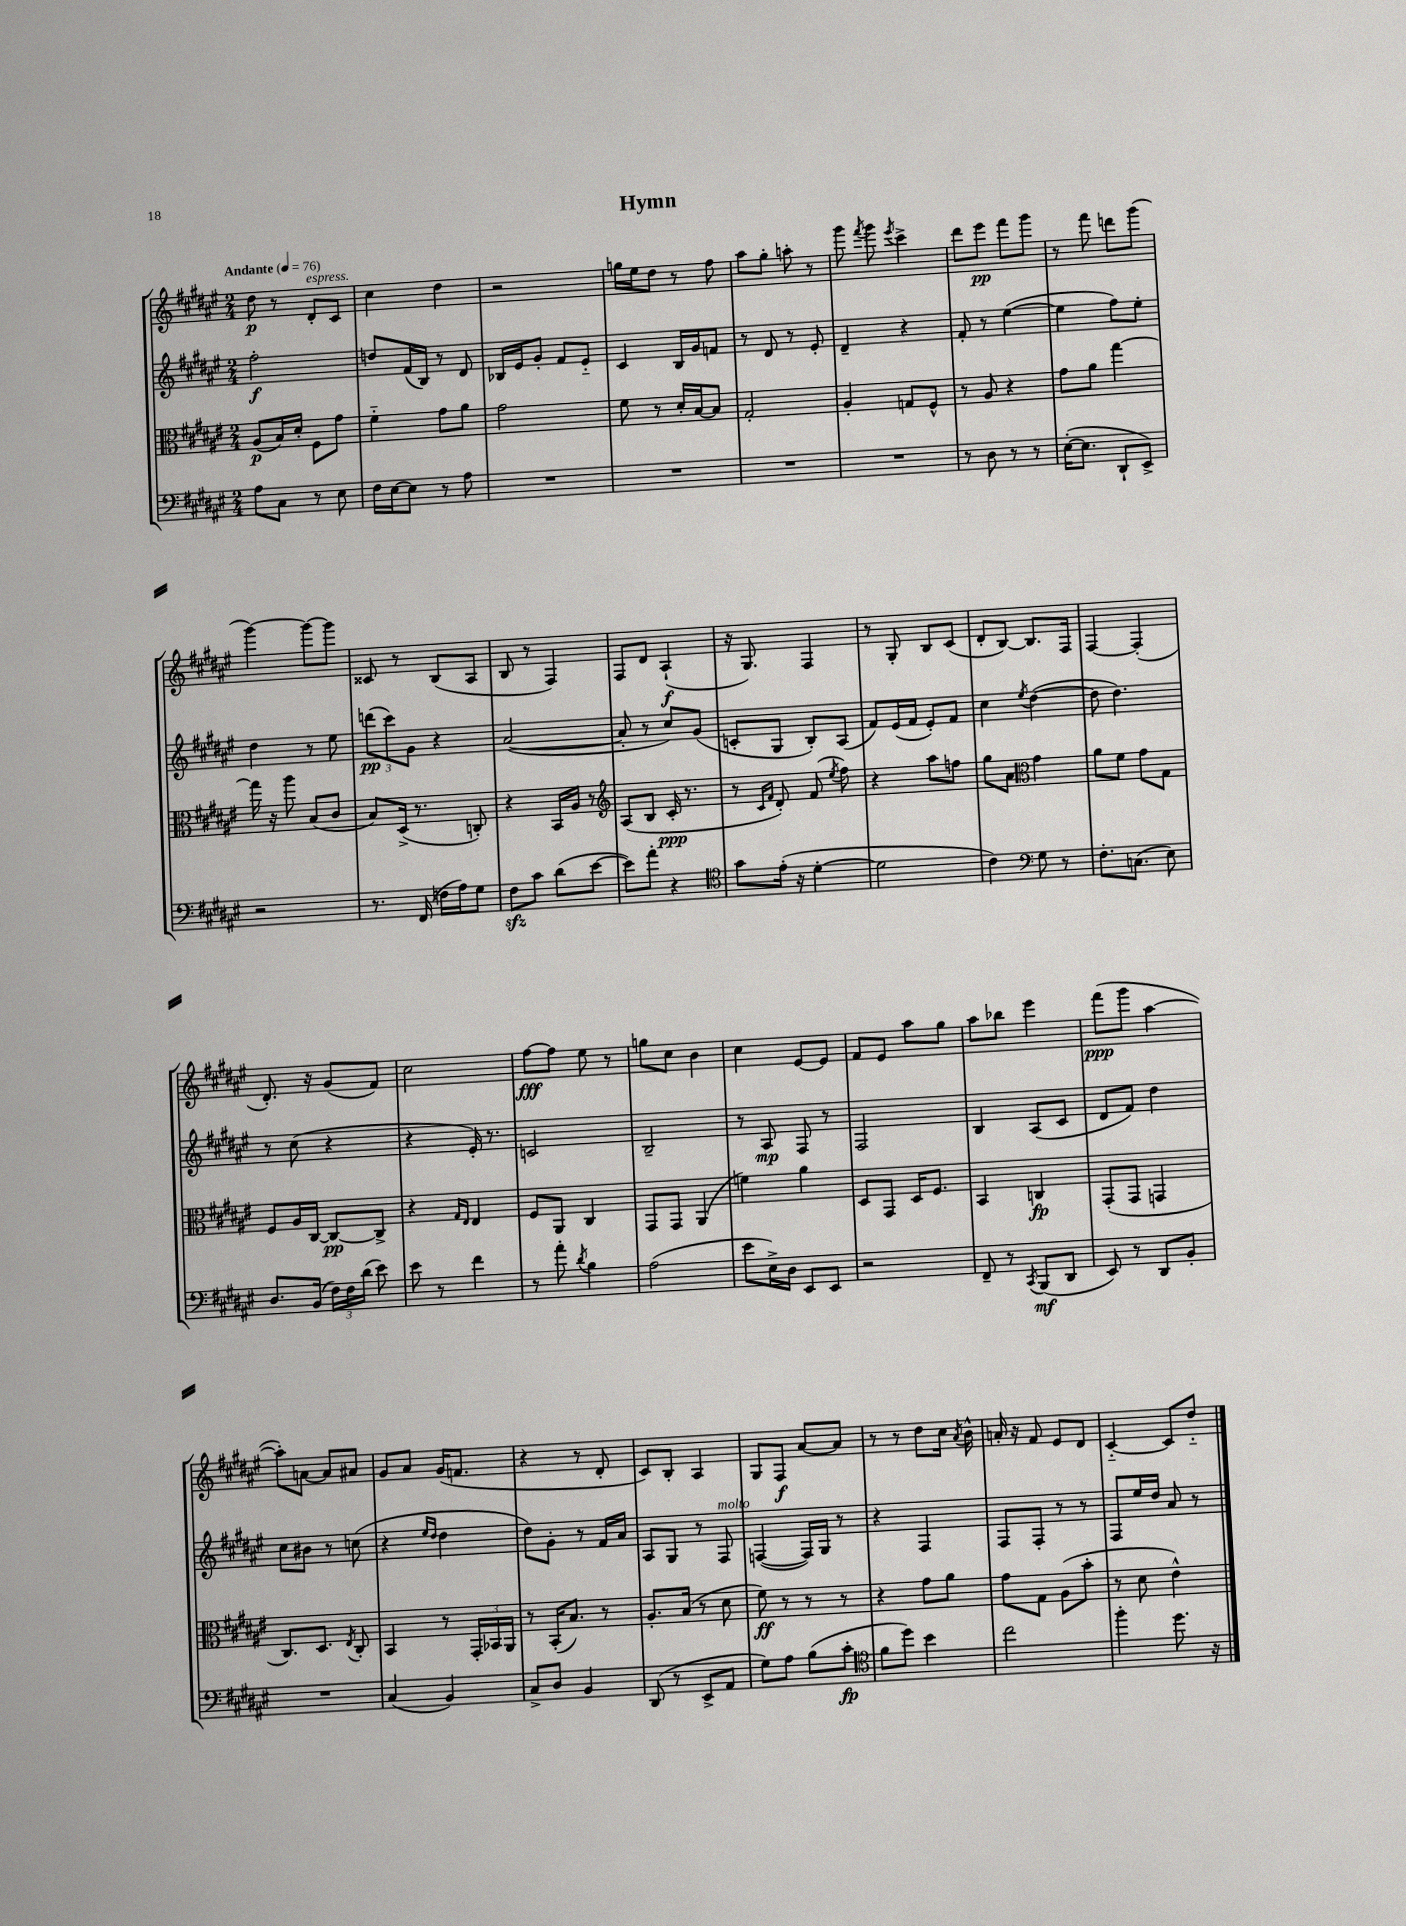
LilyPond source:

\header { title = "Hymn" }
<<
\new StaffGroup <<
\new Staff = "s0" {
    \clef treble \key fis \major \numericTimeSignature \time 2/4 \tempo "Andante" 4 = 76
    \autoBeamOff dis''8\p r8 dis'8[-.^\markup { \italic "espress." } cis'8] |
    cis''4 dis''4 |
    r2 |
    g''16[ eis''16 dis''8] r8 fis''8 |
    ais''8[ gis''8]-. a''8-. r8 |
    gis'''8 \acciaccatura { fis'''8 } gis'''8 \acciaccatura { eis'''8 } cis'''4-> |
    dis'''8[ eis'''8]\pp fis'''8[ gis'''8] |
    r8 fis'''8 d'''8[ gis'''8]( |
    gis'''4~) gis'''8[~ gis'''8] |
    cisis'8 r8 b8[( ais8] |
    b8 r8 fis4) |
    fis8[ dis'8] ais4-!\f( |
    r16 gis8.) fis4 |
    r8 gis8-. b8[ cis'8]( |
    dis'8[-. b8]~) b8.[ fis16] |
    fis4~ fis4-.( |
    dis'8.-.) r16 gis'8[( fis'8]) |
    cis''2 |
    fis''8[~\fff fis''8] eis''8 r8 |
    g''8[ cis''8] b'4 |
    cis''4 eis'8[~ eis'8] |
    fis'8[ eis'8] ais''8[ gis''8] |
    ais''8[ bes''8] eis'''4 |
    fis'''8[\ppp( gis'''8] ais''4~ |
    ais''8[-.) a'8]~ a'8[ ais'8] |
    gis'8[ ais'8] gis'16[( f'8.] |
    r4 r8 dis'8-. |
    cis'8[) b8]-. ais4 |
    gis8[ fis8]\f ais'8[~ ais'8] |
    r8 r8 dis''8[ cis''16] \acciaccatura { ais'8 } b'16-^ |
    a'16-. r16 fis'8 eis'8[ dis'8] |
    cis'4~-_ cis'8[ dis''8]-_ \bar "|." |
}
\new Staff = "s1" {
    \clef treble \key fis \major \numericTimeSignature \time 2/4
    \autoBeamOff fis''2-.\f |
    d''8[ fis'16( b16]) r8 dis'8 |
    bes16[ eis'16 gis'8]-. fis'8[ eis'8]-_ |
    cis'4 b16[ gis'16 f'8] |
    r8 dis'8 r8 eis'8-. |
    dis'4-- r4 |
    fis'8-. r8 eis''4~( |
    eis''4 fis''8[) eis''8]-. |
    dis''4 r8 eis''8 |
    \tuplet 3/2 { d'''8[\pp( cis'''8) gis'8] } r4 |
    ais'2~( |
    ais'8-. r8 cis''8[) gis'8]( |
    c'8[-. gis8] b8[-.) ais8]( |
    fis'8[) eis'16( fis'16] eis'8[-.) fis'8] |
    cis''4 \acciaccatura { eis''8 } dis''4~( |
    dis''8 dis''4.) |
    r8 cis''8( r4 |
    r4 eis'16-.) r8. |
    c'2 |
    b2-- |
    r8 ais8\mp fis8 r8 |
    fis2 |
    b4 ais8[( cis'8] |
    dis'8[ fis'8]) dis''4 |
    cis''8[ bis'8] r8 c''8( |
    r4 \grace { eis''16[ dis''16] } dis''4 |
    dis''8[) gis'8]-. r8 fis'16[ ais'16] |
    ais8[ gis8] r8 fis8^\markup { \italic "molto" } |
    f4~( f16[) gis16] r8 |
    r4 fis4 |
    fis8[ fis8]-. r8 r8 |
    fis8[ eis''16 dis''16] ais'8 r8 \bar "|." |
}
\new Staff = "s2" {
    \clef alto \key fis \major \numericTimeSignature \time 2/4
    \autoBeamOff ais8[\p( b16) dis'16]-. fis8[ gis'8] |
    fis'4-_ gis'8[ ais'8] |
    gis'2 |
    fis'8 r8 dis'16[-. b16~ b8] |
    gis2-. |
    ais4-. g8[ fis8]-^ |
    r8 ais8 r4 |
    gis'8[ ais'8] gis''4~ |
    gis''16 r16 ais''8 b8[( cis'8] |
    b8[) dis16]->( r8. c8-.) |
    r4 b,16[ ais16] r8 |
    \clef treble ais8[( b8] cis'16-.\ppp r8. |
    r8 \grace { cis'16[ fis'16] } dis'8-.) fis'8( \acciaccatura { eis''8 } fis''8) |
    r4 ais''8[ f''8] |
    gis''8[ ais'8] \clef alto gis'4 |
    ais'8[ fis'8] gis'8[ gis8] |
    fis8[ ais16 cis16]~ cis8[~\pp cis8]-> |
    r4 \grace { gis16[ eis16] } eis4 |
    fis8[ ais,8] cis4 |
    gis,8[ gis,8] ais,4( |
    f'4) ais'4 |
    dis8[ gis,8] dis16[ fis8.] |
    b,4 c4\fp |
    gis,8[-.( gis,8] g,4 |
    cis8.[) dis8.] \acciaccatura { eis8 } cis8-. |
    b,4 r8 \tuplet 3/2 { gis,16[-. bes,16 ais,16] } |
    r8 b,16[-.( b8.]) r8 |
    ais8.[-. b16]( r8 dis'8 |
    fis'8\ff) r8 r8 r8 |
    r4 gis'8[ ais'8] |
    gis'8[ gis8] ais8[( b'8]-. |
    r8 dis'8 eis'4-^) \bar "|." |
}
\new Staff = "s3" {
    \clef bass \key fis \major \numericTimeSignature \time 2/4
    \autoBeamOff ais8[ cis8] r8 eis8 |
    fis16[ eis16~ eis8] r8 ais8 |
    R2 |
    R2 |
    R2 |
    R2 |
    r8 dis8 r8 r8 |
    eis16[~-.( eis8.] dis,8[-! eis,8]->) |
    r2 |
    r8. fis,16( f16[ ais16) gis8] |
    fis8[\sfz cis'8] dis'8[( eis'8]~ |
    eis'8[) ais'8]-. r4 |
    \clef tenor gis'8[ eis'16]-.( r16 dis'4~-. |
    dis'2 |
    cis'4) \clef bass gis8 r8 |
    fis8.[-. c8.]( eis8) |
    dis8.[ b,16]( \tuplet 3/2 { fis16[) fis16 dis'16]( } eis'8) |
    eis'8 r8 fis'4 |
    r8 ais'8-. \acciaccatura { dis'8 } b4 |
    ais2( |
    eis'8[ eis16->) dis16] eis,8[ eis,8] |
    r2 |
    fis,8-- r8 \acciaccatura { cis,8 } b,,8[\mf( dis,8] |
    eis,8) r8 dis,8[ b,8]-. |
    R2 |
    cis4( b,4) |
    cis8[-> dis8] b,4 |
    dis,8( r8 eis,8[-> ais,8] |
    gis8[) ais8] b8[( cis'8]-.\fp |
    \clef tenor fis'8[ dis''8]) b'4 |
    cis''2 |
    fis''4-. dis''8. r16 \bar "|." |
}
>>
>>
\layout { \context { \Score \remove "Bar_number_engraver" } }
